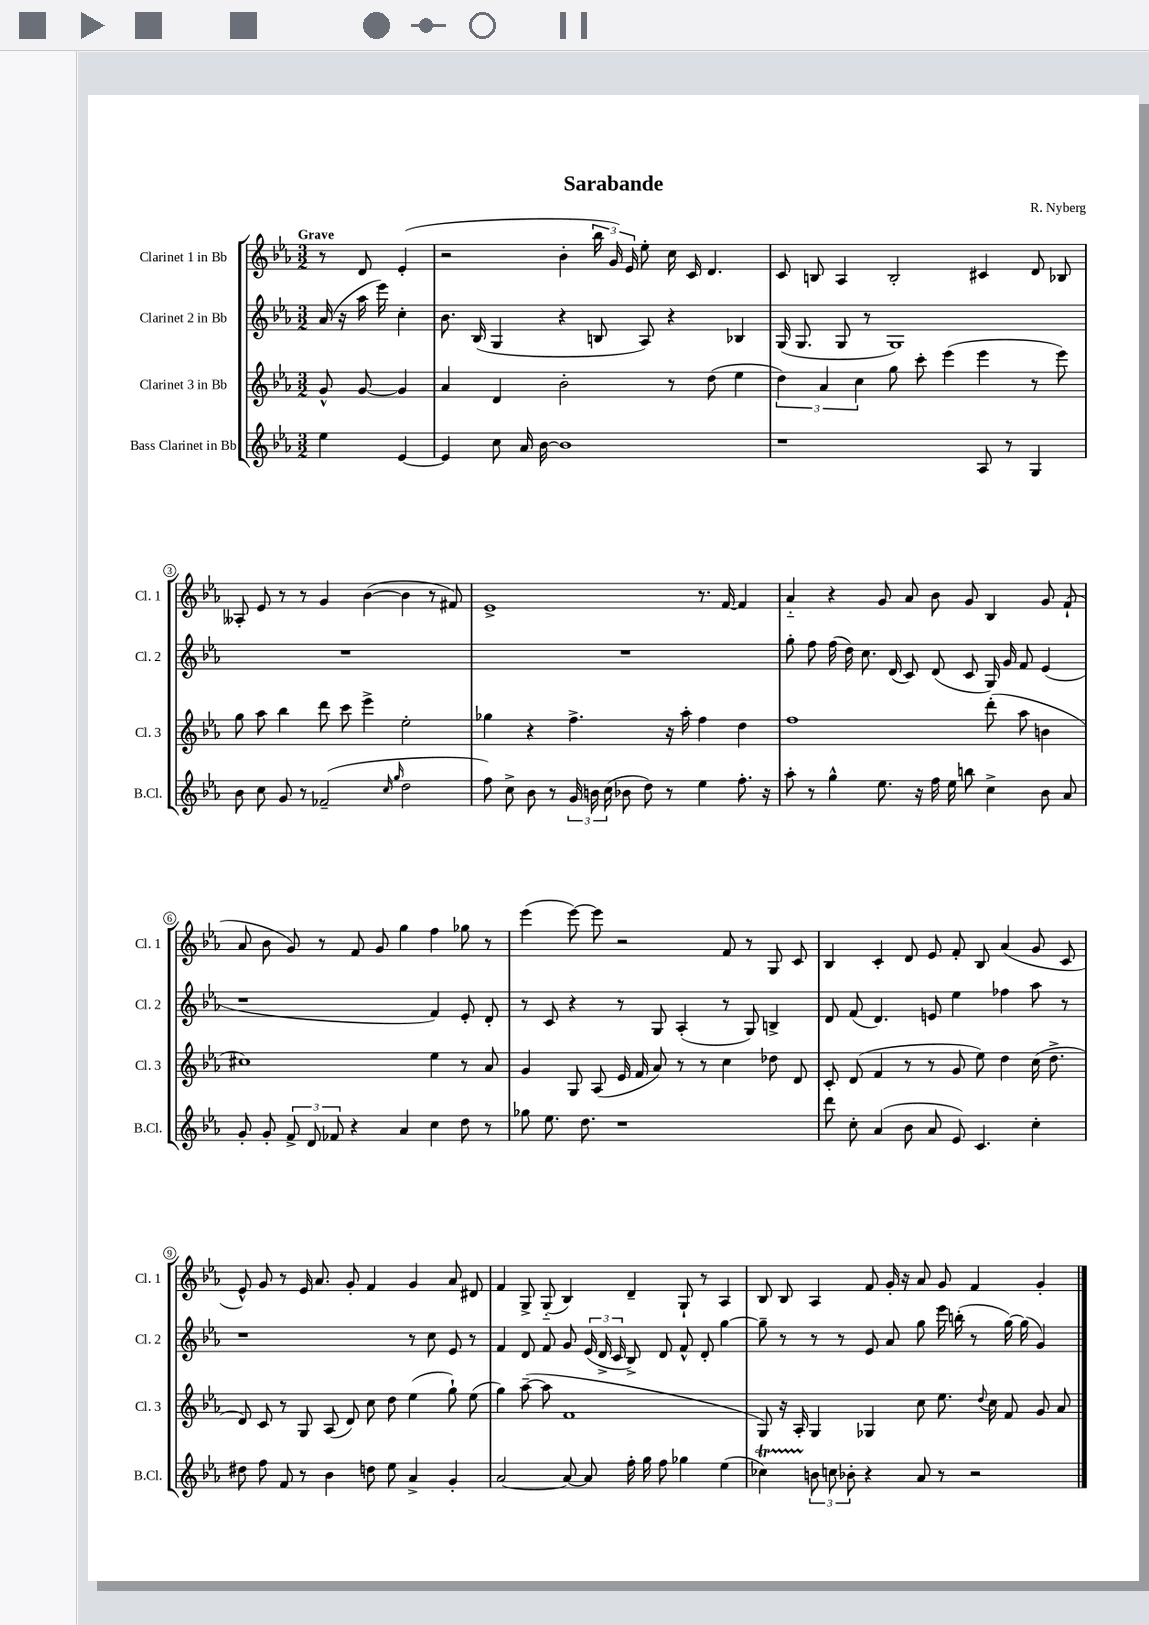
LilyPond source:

\header { title = "Sarabande" composer = "R. Nyberg" }
<<
\new StaffGroup <<
\new Staff = "s0" \with { instrumentName = "Clarinet 1 in Bb" shortInstrumentName = "Cl. 1" } {
    \clef treble \key ees \major \numericTimeSignature \time 3/2 \partial 2 \tempo "Grave"
    \autoBeamOff r8 d'8 ees'4-.( |
    r2 bes'4-. \tuplet 3/2 { bes''16 g'16) ees'16 } ees''8-. c''16 c'16 d'4. |
    c'8 b8 aes4 b2-. cis'4 d'8 bes8 |
    aeses8-. ees'8 r8 r8 g'4 bes'4~( bes'4 r8 fis'8) |
    ees'1-> r8. f'16~ f'4 |
    aes'4-_ r4 g'8 aes'8 bes'8 g'8 bes4 g'8 f'8-!( |
    aes'8 bes'8 g'8) r8 f'8 g'8 g''4 f''4 ges''8 r8 |
    ees'''4( ees'''8~) ees'''8 r2 f'8 r8 g8 c'8 |
    bes4 c'4-. d'8 ees'8 f'8-. bes8 aes'4( g'8 c'8 |
    ees'8-^) g'8 r8 ees'16 aes'8. g'8-. f'4 g'4 aes'8 dis'8 |
    f'4 g8-> g8-_( bes4) d'4-- g8-! r8 aes4 |
    bes8 bes8 aes4 f'8 g'16-. r16 aes'8 g'8 f'4 g'4-. \bar "|." |
}
\new Staff = "s1" \with { instrumentName = "Clarinet 2 in Bb" shortInstrumentName = "Cl. 2" } {
    \clef treble \key ees \major \numericTimeSignature \time 3/2 \partial 2
    \autoBeamOff aes'16( r16 aes''16 ees'''16) c''4-. |
    bes'8. bes16( g4 r4 b8 aes8) r4 bes4 |
    g16( g8. g8 r8 g1) |
    R1. |
    R1. |
    g''8-. f''8 f''16( d''16) c''8. d'16( c'8) d'8( c'8 g16) g'16 f'8 ees'4( |
    r1 f'4) ees'8-. d'8-. |
    r8 c'8 r4 r8 g8 aes4-.( r8 g8) b4-> |
    d'8 f'8( d'4.) e'8 ees''4 fes''4 aes''8 r8 |
    r1 r8 c''8 ees'8 r8 |
    f'4 d'8 f'8 g'8 \tuplet 3/2 { ees'16( d'16-> c'16 } bes8->) d'8 f'8-^ d'8-. g''4~ |
    g''8-- r8 r8 r8 ees'8 aes'8 g''8 ees'''16 b''16-.( r8 g''16~) g''16( g'4) \bar "|." |
}
\new Staff = "s2" \with { instrumentName = "Clarinet 3 in Bb" shortInstrumentName = "Cl. 3" } {
    \clef treble \key ees \major \numericTimeSignature \time 3/2 \partial 2
    \autoBeamOff g'8-^ g'8~ g'4 |
    aes'4 d'4 bes'2-. r8 d''8( ees''4 |
    \tuplet 3/2 { d''4) aes'4 c''4 } g''8 c'''8-. ees'''4( ees'''4 r8 ees'''8) |
    g''8 aes''8 bes''4 d'''8 c'''8 ees'''4-> ees''2-. |
    ges''4 r4 f''4.-> r16 aes''16-. f''4 d''4 |
    f''1 d'''8-.( aes''8 b'4 |
    cis''1) ees''4 r8 aes'8 |
    g'4 g8 aes8( ees'16 f'16 aes'8) r8 r8 c''4 des''8 d'8 |
    c'8-. d'8( f'4 r8 r8 g'8 ees''8) d''4 c''16( d''8.-> |
    d'8) c'8 r8 g8 aes8( d'8) c''8 d''8 ees''4( g''8-!) ees''8( |
    g''4) aes''8~--( aes''8 f'1 |
    g8) r16 aes16-. g4 ges4 c''8 ees''8. \appoggiatura { d''8 } c''16 f'8 g'8 aes'8 \bar "|." |
}
\new Staff = "s3" \with { instrumentName = "Bass Clarinet in Bb" shortInstrumentName = "B.Cl." } {
    \clef treble \key ees \major \numericTimeSignature \time 3/2 \partial 2
    \autoBeamOff ees''4 ees'4~ |
    ees'4 c''8 aes'16 bes'16~ bes'1 |
    r1 aes8 r8 g4 |
    bes'8 c''8 g'8 r8 fes'2--( \grace { c''16 g''16 } d''2 |
    f''8) c''8-> bes'8 r8 \tuplet 3/2 { g'16 b'16 c''16( } bes'8 d''8) r8 ees''4 f''8.-. r16 |
    aes''8-. r8 g''4-^ ees''8. r16 f''16 ees''16 b''8 c''4-> bes'8 aes'8 |
    g'8-. g'8-. \tuplet 3/2 { f'8-> d'8 fes'8 } r4 aes'4 c''4 d''8 r8 |
    ges''8 ees''8. d''8. r1 |
    d'''8 c''8-. aes'4( bes'8 aes'8 ees'8) c'4. c''4-. |
    dis''8 f''8 f'8 r8 bes'4 d''8 ees''8 aes'4-> g'4-. |
    aes'2~ aes'8~ aes'8 f''16-. g''16 f''8 ges''4 ees''4( |
    ces''4\startTrillSpan) \tuplet 3/2 { b'8\stopTrillSpan c''8 bes'8-. } r4 aes'8 r8 r2 \bar "|." |
}
>>
>>
\layout { \context { \Score \override BarNumber.stencil = #(make-stencil-circler 0.1 0.3 ly:text-interface::print) } }
